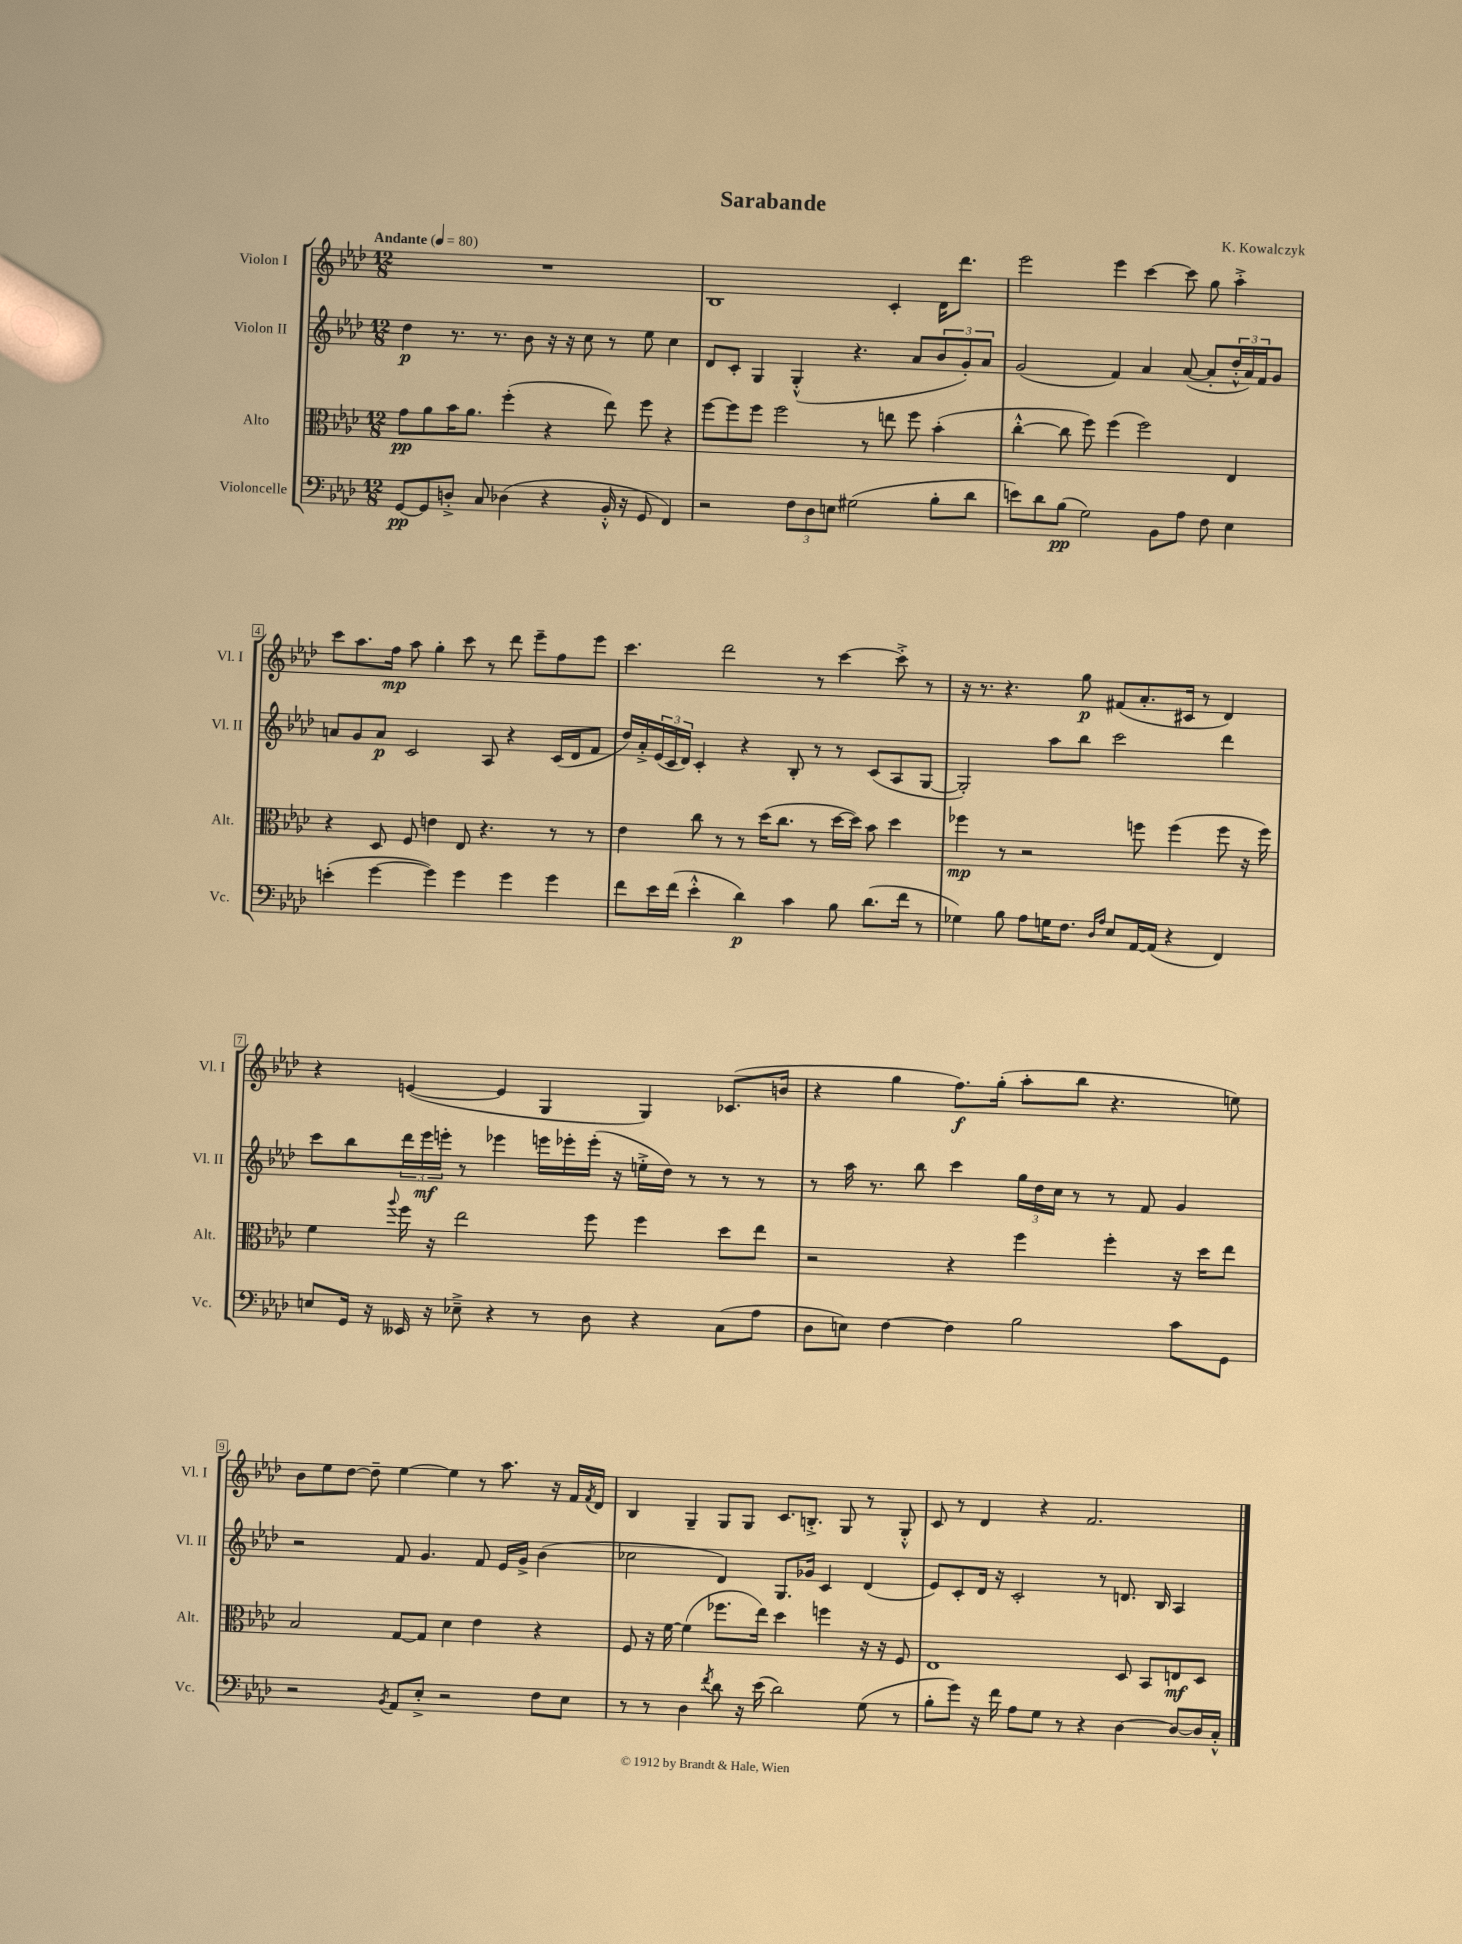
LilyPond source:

\header { title = "Sarabande" composer = "K. Kowalczyk" }
<<
\new StaffGroup <<
\new Staff = "s0" \with { instrumentName = "Violon I" shortInstrumentName = "Vl. I" } {
    \clef treble \key aes \major \numericTimeSignature \time 12/8 \tempo "Andante" 4 = 80
    R1. |
    bes1 c'4-. des'16 des'''8. |
    ees'''2 ees'''4 c'''4~ c'''8 g''8 aes''4-.-> |
    c'''8 aes''8. f''16\mp aes''8 g''4-. c'''8 r8 des'''8 ees'''8-- f''8 ees'''8 |
    c'''4. des'''2 r8 c'''4~ c'''8-.-> r8 |
    r16 r8. r4. g''8\p fis'8( aes'8.-. cis'16 r8 des'4) |
    r4 e'4~( e'4 g4 g4) ces'8.( b'16 |
    r4 g''4 f''8.\f) g''16-.( aes''8-. bes''8 r4. e''8) |
    bes'8 ees''8 des''8~ des''8-- ees''4~ ees''4 r8 aes''8. r16 f'16 \acciaccatura { f'8 } des'16 |
    bes4 g4-- g8 g8 c'8. b8.-.-> g8 r8 g8-.-^ |
    c'8 r8 des'4 r4 f'2. \bar "|." |
}
\new Staff = "s1" \with { instrumentName = "Violon II" shortInstrumentName = "Vl. II" } {
    \clef treble \key aes \major \numericTimeSignature \time 12/8
    des''4\p r8. r8. bes'8 r16 r16 c''8 r8 ees''8 c''4 |
    des'8 c'8-. g4 g4-.-^( r4. aes'8 \tuplet 3/2 { bes'8 g'8-.) aes'8 } |
    g'2( f'4) aes'4 aes'8~( aes'8-. \tuplet 3/2 { des''16-.-^ aes'16) f'16 } g'8 |
    a'8 g'8 a'8\p c'2 aes8 r4 c'16( des'16 f'8 |
    des''16) aes'16-.-> \tuplet 3/2 { ees'16( c'16 des'16) } c'4-. r4 bes8-. r8 r8 c'8( aes8 g8~ |
    g2-.) aes''8 bes''8 c'''2 des'''4 |
    c'''8 bes''8 \tuplet 3/2 { des'''16 ees'''16\mf e'''16-. } r8 ees'''4 e'''16 ees'''16-. ees'''16-.( r16 e''16-.-> des''16) r8 r8 r8 |
    r8 aes''16 r8. bes''8 c'''4 \tuplet 3/2 { g''16 des''16 c''16 } r8 r8 f'8 g'4 |
    r2 f'8 g'4. f'8 ees'16 g'16-> bes'4( |
    ces''2 des'4) g8. ges'16 c'4 des'4( |
    ees'8) c'8-. des'16 r16 c'2-. r8 d'8. bes16 aes4 \bar "|." |
}
\new Staff = "s2" \with { instrumentName = "Alto" shortInstrumentName = "Alt." } {
    \clef alto \key aes \major \numericTimeSignature \time 12/8
    g'8\pp aes'8 bes'16 aes'8. f''4-.( r4 ees''8) f''8 r4 |
    f''8~ f''8 f''8 f''2 r8 e''8 f''8 bes'4-.( |
    c''4~-.-^ c''8 f''8) f''4( f''2) ees4 |
    r4 des8 f8 e'4 ees8 r4. r8 r8 |
    ees'4 c''8 r8 r8 des''16( c''8. r8 des''16~ des''16) bes'8 des''4 |
    fes''4\mp r8 r2 f''8 f''4( f''8 r16 f''16) |
    f'4 \appoggiatura { aes''8 } f''16 r16 ees''2 f''8 f''4 des''8 ees''8 |
    r2 r4 f''4 f''4-. r16 des''16 ees''8 |
    bes2 g8~ g8 des'4 ees'4 r4 |
    f8 r16 f'16~ f'4( fes''8. ees''16) des''4 f''4 r16 r16 f8 |
    ees1 des8 bes,8 e8\mf des8 \bar "|." |
}
\new Staff = "s3" \with { instrumentName = "Violoncelle" shortInstrumentName = "Vc." } {
    \clef bass \key aes \major \numericTimeSignature \time 12/8
    g,8~\pp g,8 d8-.-> c8 des4( r4 bes,16-.-^ r16 g,8 f,4) |
    r2 \tuplet 3/2 { f8 des8 e8 } gis2( bes8-. des'8 |
    e'8) des'8 bes8\pp( g2) bes,8 aes8 f8 ees4 |
    e'4-.( g'4~ g'4) g'4 g'4 g'4 |
    f'8 ees'16 f'16( ees'4-.-^ des'4\p) c'4 bes8 des'8.( f'16 r8 |
    ges4) bes8 aes8 g16 f8. \grace { des16 aes16 } ees8 aes,16~ aes,16( r4 f,4) |
    e8 g,16 r16 eeses,16 r16 ees8---> r4 r8 des8 r4 c8( aes8 |
    des8 e8) f4~ f4 bes2 c'8 g,8 |
    r2 \acciaccatura { bes,8 } aes,8 ees8-.-> r2 f8 ees8 |
    r8 r8 des4 \acciaccatura { f'8 } des'8 r16 ees'16( des'2) g8( r8 |
    bes8-. g'8) r16 f'16 aes8 g8 r8 r4 des4~ des8~ des16 c16-.-^ \bar "|." |
}
>>
>>
\layout { \context { \Score \override BarNumber.stencil = #(make-stencil-boxer 0.1 0.3 ly:text-interface::print) } }
